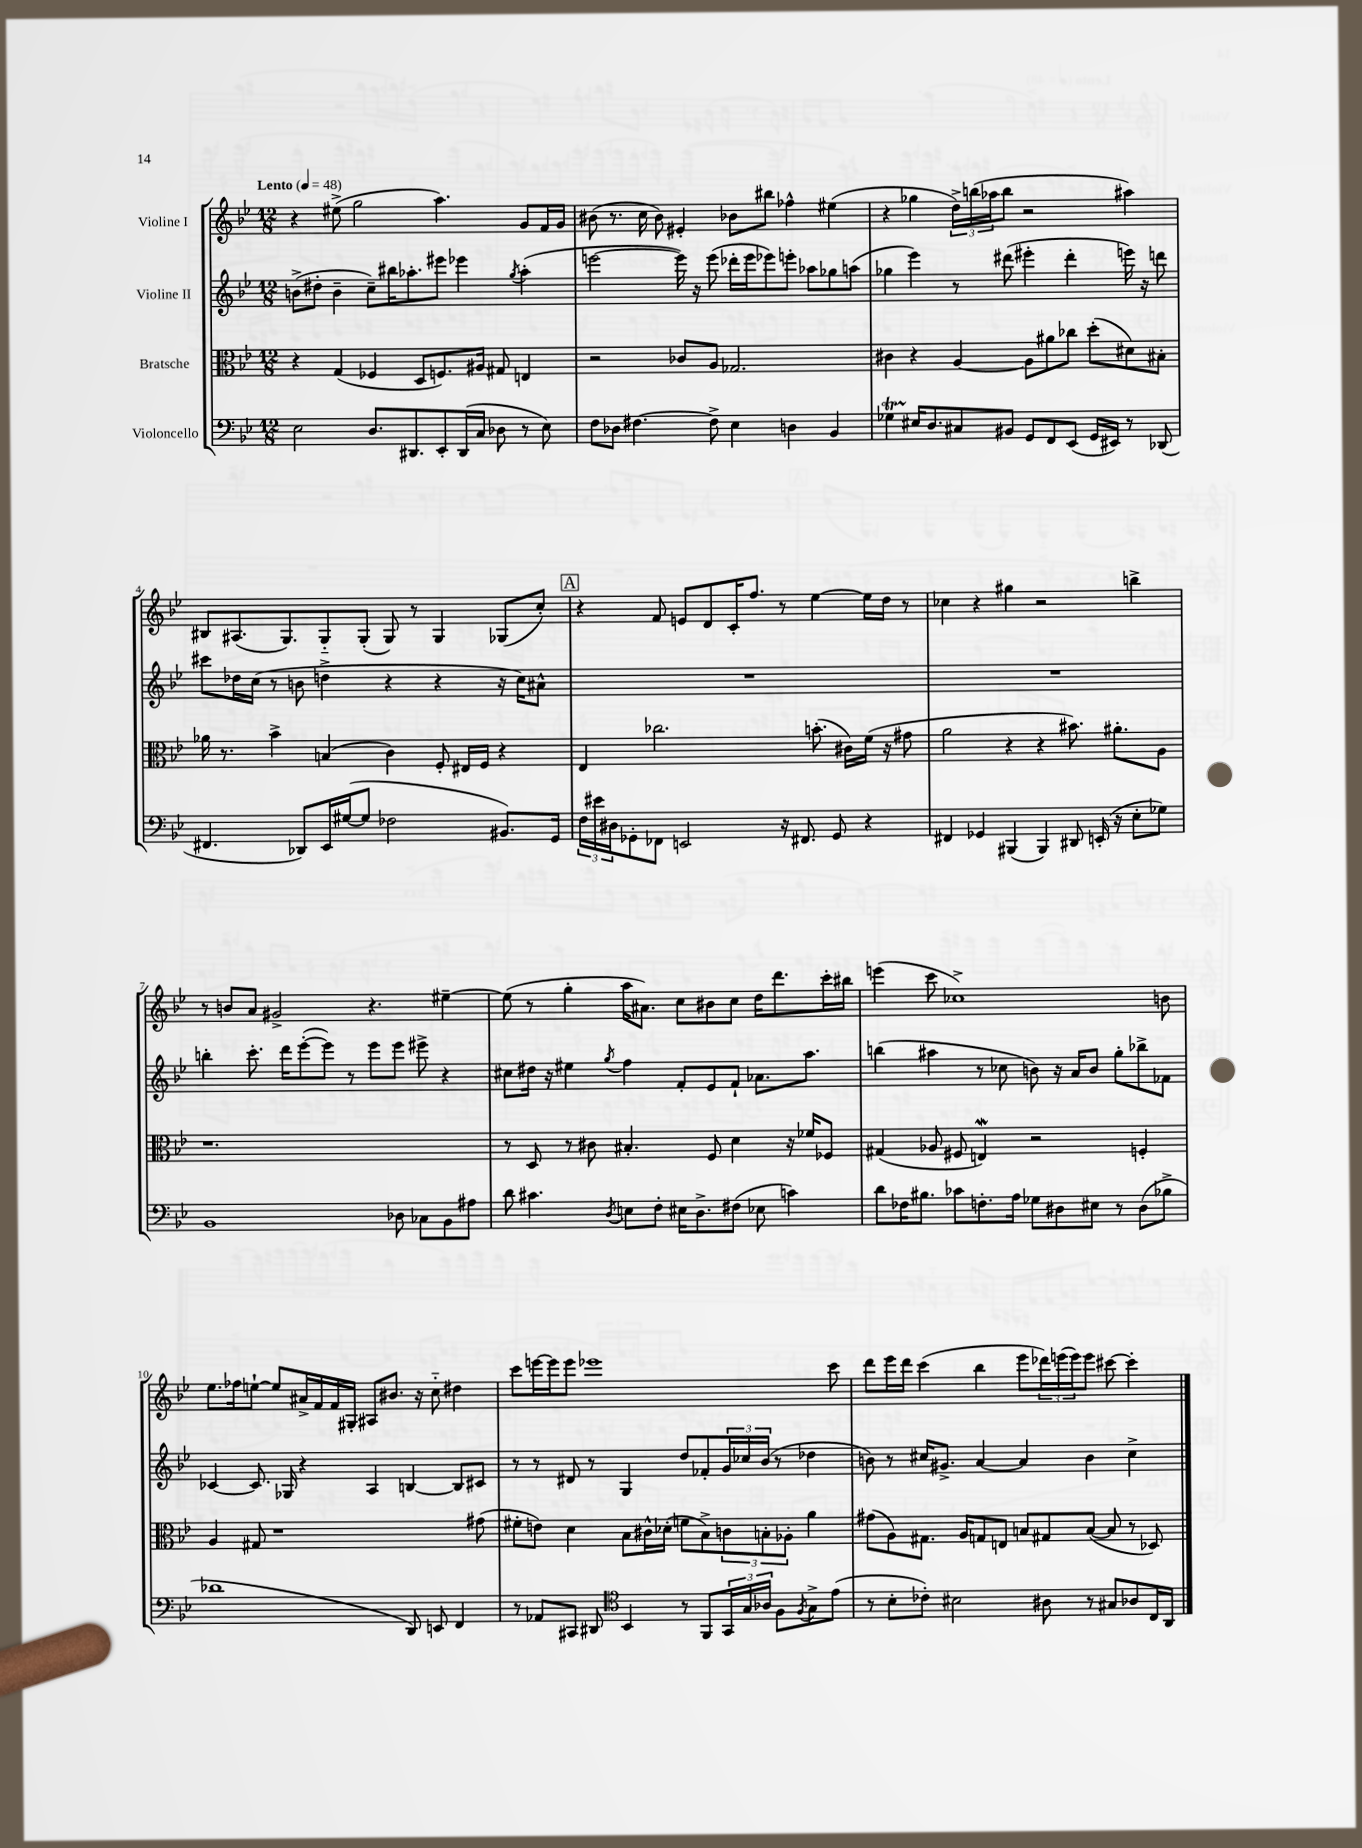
<<
\new StaffGroup <<
\new Staff = "s0" \with { instrumentName = "Violine I" } {
    \clef treble \key bes \major \numericTimeSignature \time 12/8 \tempo "Lento" 4 = 48
    r4 eis''8->( g''2 a''4.) g'8 f'16 g'16 |
    bis'8( r8. c''16 bis'8) eis'4-. bes'8 bis''8 fes''4-^ eis''4( |
    r4 ges''4 \tuplet 3/2 { d''16->) b''16( aes''16 } b''8 r2 ais''4) |
    bis8 ais8.( g8.) g8-_ g8-.( g8) r8 g4 ges8( c''8-.) |
    \mark \markup { \box "A" } r4 f'8 e'8 d'8 c'16-. f''8. r8 ees''4~ ees''16 d''16 r8 |
    ces''4 r4 gis''4 r2 b''4-> |
    r8 b'8 a'8 gis'2-> r4. eis''4~-- |
    eis''8( r8 g''4-. a''16 ais'8.) c''8 bis'8 c''8 d''16 d'''8. c'''16-. bis''16 |
    e'''4( c'''8 ces''1->) b'8 |
    ees''8. fes''16 e''8~-! e''8 ais'16-> f'16 f'16 gis16-. ais8 bis'8. r16 c''8-_ dis''4 |
    c'''8 e'''16~ e'''16 e'''8 ees'''1 c'''8 |
    d'''8 ees'''16 d'''16 c'''4( bes''4 ees'''8 \tuplet 3/2 { des'''16) e'''16( e'''16) } e'''8 cis'''8~ cis'''4-. \bar "|." |
}
\new Staff = "s1" \with { instrumentName = "Violine II" } {
    \clef treble \key bes \major \numericTimeSignature \time 12/8
    b'8->( dis''8-. b'4-- c''8--) bis''16 aes''8.-. eis'''8 ees'''4 \acciaccatura { g''8 } aes''4-.( |
    e'''2~ e'''16) r16 e'''8( des'''16-. e'''16 ees'''8) e'''8-. aes''8 ges''8 a''8( |
    ges''4 ees'''4) r8 dis'''8( eis'''4-. dis'''4-. e'''16) r16 d'''8 |
    cis'''8 des''16 c''16( r8 b'8 d''4-> r4 r4 r16 c''16) ais'8-^ |
    \mark \markup { \box "A" } R1. |
    R1. |
    b''4-. c'''8.-. d'''16 ees'''8~-.( ees'''8) r8 ees'''8 ees'''8 eis'''8-> r4 |
    cis''8 dis''16 r16 eis''4 \acciaccatura { g''8 } f''4 f'8-. ees'8 f'8-! aes'8. a''8. |
    b''4( ais''4 r8 ces''8 b'8) r16 a'16 b'8 g''8-. bes''8-> fes'8 |
    ces'4~ ces'8. ges16 r4 a4 b4~ b8 cis'8 |
    r8 r8 dis'8 r8 g4 d''8 fes'8-. \tuplet 3/2 { g'16 ces''16 bes'16( } r8 des''4 |
    b'8) r8 cis''16 gis'8.-> a'4~ a'4 b'4 cis''4-> \bar "|." |
}
\new Staff = "s2" \with { instrumentName = "Bratsche" } {
    \clef alto \key bes \major \numericTimeSignature \time 12/8
    r4 g4( fes4 d8 f8.) ais16 gis8 e4 |
    r2 ces'8 a8 ges2. |
    cis'4 r4 a4~ a8 ais'8 ces''8 d''8-.( dis'8) bis8-. |
    aes'16 r8. bes'4-> b4( c'4) f8-. eis16 f16 r4 |
    \mark \markup { \box "A" } ees4 ces''2. b'8.-.( cis'16) f'16( r16 gis'8 |
    a'2 r4 r4 bis'8.) ais'8.-. a8 |
    r1. |
    r8 d8 r8 cis'8 bis4.-. f8 d'4 r16 fes'16 fes8 |
    gis4( aes8 fis8 e4\mordent) r2 f4-. |
    a4 gis8 r1 gis'8( |
    fis'8-. e'8) d'4 bes8 cis'16-^ des'16-.( f'8 bes8->) \tuplet 3/2 { c'8 b8-. aes8-. } a'4 |
    gis'8( a8) gis8. a16 g8 e8 b8 gis8 b8~( b8 r8 des8) \bar "|." |
}
\new Staff = "s3" \with { instrumentName = "Violoncello" } {
    \clef bass \key bes \major \numericTimeSignature \time 12/8
    ees2 d8. dis,8. ees,8-. dis,16( c16 des8 r8 ees8) |
    f8 des8 fis4.~ fis8-> ees4 d4 bes,4 |
    ges4\startTrillSpan eis16\stopTrillSpan d8. cis8 bis,8 g,8 f,8 ees,8( g,16 eis,16) r8 des,8( |
    fis,4. des,8) ees,16 gis16~( gis8 fes2 bis,8.) g,16 |
    \mark \markup { \box "A" } \tuplet 3/2 { f16 eis'16 dis16 } ges,8-. fes,8 e,2 r16 fis,8. ges,8 r4 |
    fis,4 ges,4 bis,,4( bis,,4) dis,8 e,16-.( r16 ees8-. ges8) |
    bes,1 des8 ces8 bes,8 ais8 |
    d'8 cis'4. \acciaccatura { d8 } e8 f8-. eis16 d8.-> fis8( ees8 c'4) |
    d'8 fes16 bis8. ces'8 f8.-. a16 ges8 dis8 eis8 r8 dis8( bes8-> |
    des'1 d,8) e,8 f,4 |
    r8 aes,8 cis,8 dis,8 \clef tenor bes,4 r8 f,8 \tuplet 3/2 { g,16 g16 aes16 } f8 \acciaccatura { f8 } g8-> ees'8( |
    r8 bes8-. ces'8-.) bis2 ais8 r8 gis8 aes8 c16 a,16 \bar "|." |
}
>>
>>
